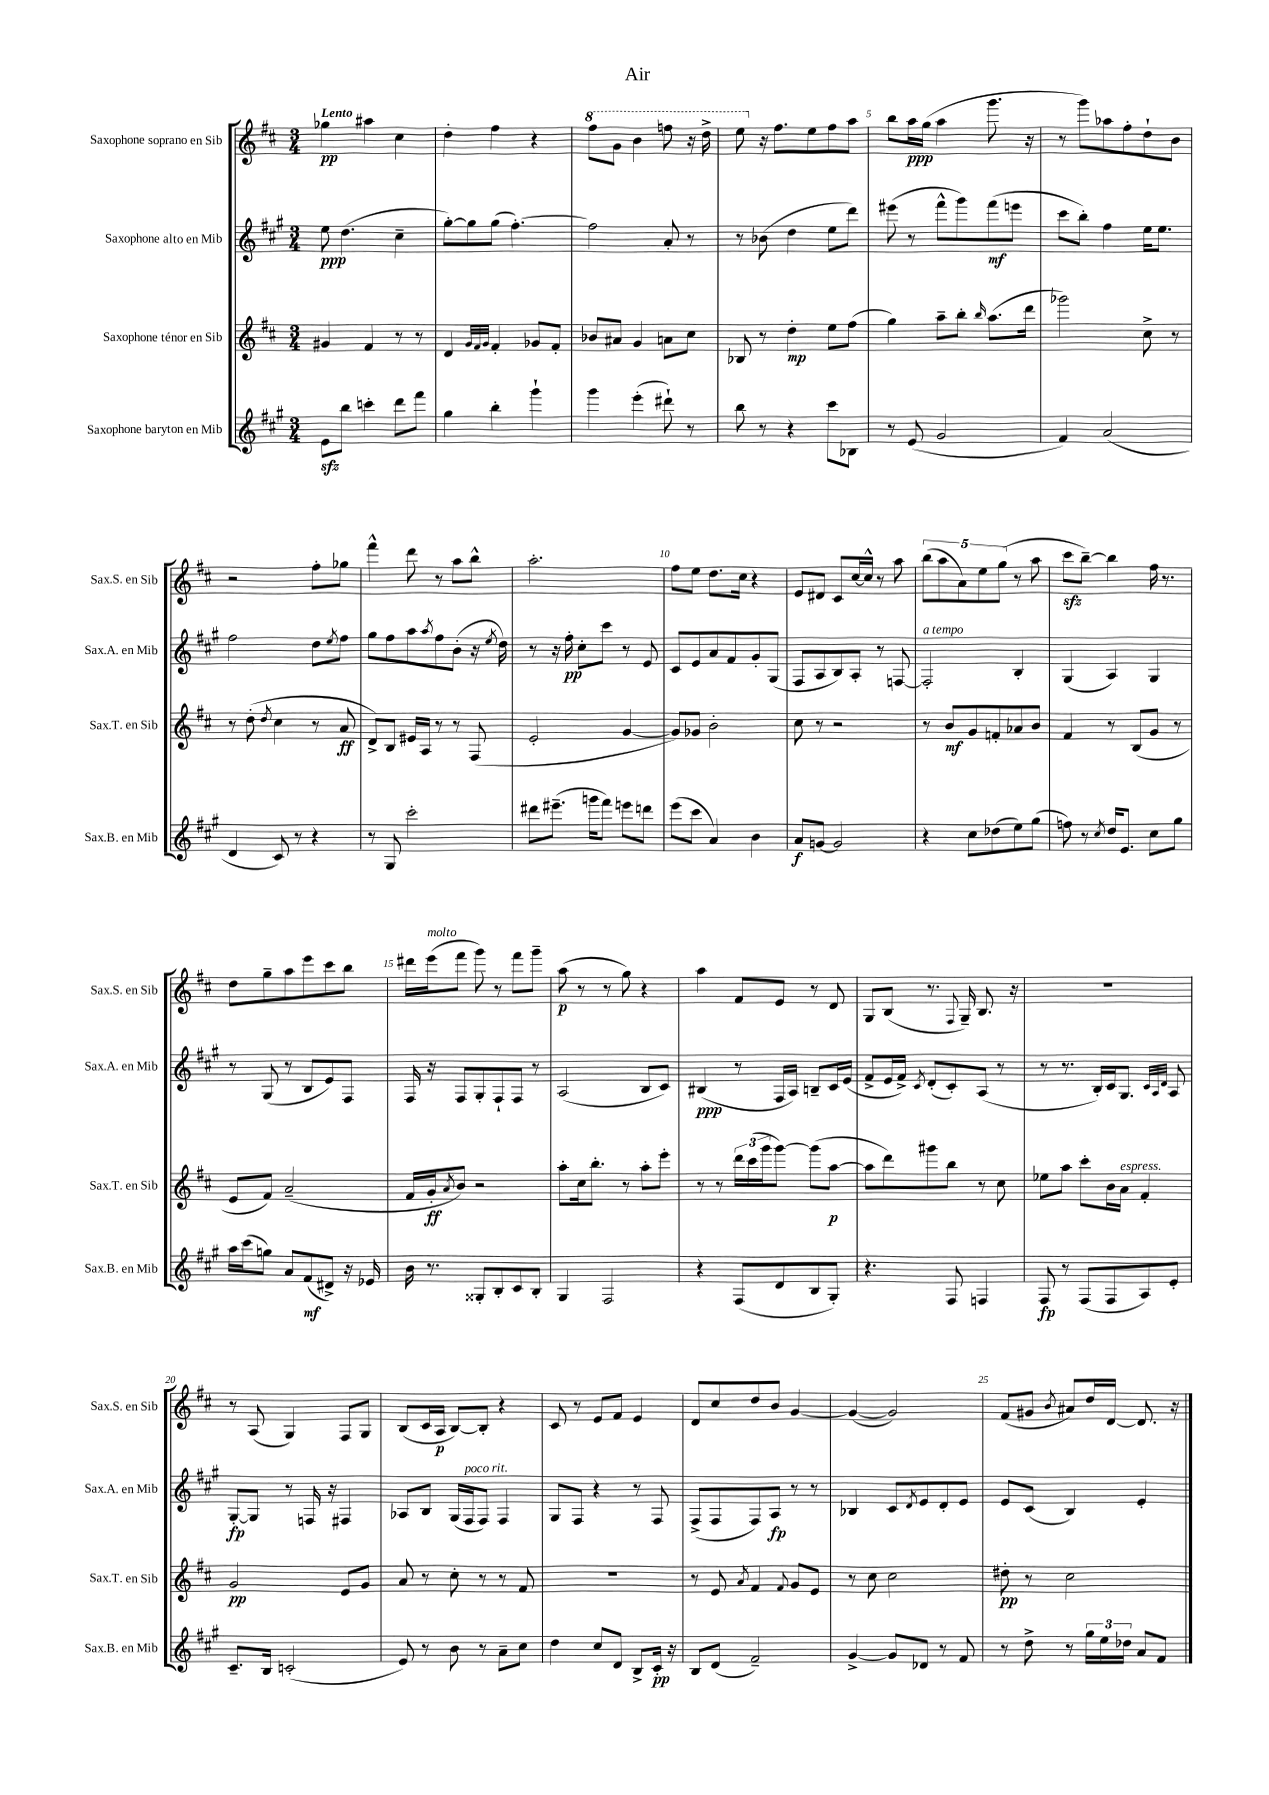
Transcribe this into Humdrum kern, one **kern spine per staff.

**kern	**dynam	**kern	**dynam	**kern	**dynam	**kern	**dynam
*part4	*part4	*part3	*part3	*part2	*part2	*part1	*part1
*staff4	*staff4	*staff3	*staff3	*staff2	*staff2	*staff1	*staff1
*I"Saxophone baryton en Mib	*	*I"Saxophone ténor en Sib	*	*I"Saxophone alto en Mib	*	*I"Saxophone soprano en Sib	*
*I'Sax.B. en Mib	*	*I'Sax.T. en Sib	*	*I'Sax.A. en Mib	*	*I'Sax.S. en Sib	*
*clefG2	*	*clefG2	*	*clefG2	*	*clefG2	*
*k[f#c#g#]	*	*k[f#c#]	*	*k[f#c#g#]	*	*k[f#c#]	*
*M3/4	*	*M3/4	*	*M3/4	*	*M3/4	*
=1	=1	=1	=1	=1	=1	=1	=1
!	!	!	!	!	!	!LO:TX:a:B:t=Lento	!
8ezz\L	.	4g#X/	.	8ee\	ppp	4gg-X\	pp
8bb\J	.	.	.	(4.dd\	.	.	.
4cccn'\	.	4f#/	.	.	.	4aa#X\	.
8ddd\L	.	8r	.	4cc#~\	.	4cc#\	.
8fff#\J	.	8r	.	.	.	.	.
=2	=2	=2	=2	=2	=2	=2	=2
4gg#\	.	4d/	.	[8gg#'\L)	.	4dd'\	.
.	.	.	.	8gg#\]	.	.	.
.	.	32qqg/LLL	.	.	.	.	.
.	.	32qqf#/	.	.	.	.	.
.	.	32qqg/JJJ	.	.	.	.	.
4bb'\	.	4f#'/	.	(8gg#\J	.	4ff#\	.
.	.	.	.	[4.ff#'\)	.	.	.
4ggg#`\	.	8g-X/L	.	.	.	4r	.
.	.	8f#'/J	.	.	.	.	.
=3	=3	=3	=3	=3	=3	=3	=3
*	*	*	*	*	*	*8va	*
4ggg#\	.	8b-X/L	.	2ff#\]	.	8fff#\L	.
.	.	8a#X/J	.	.	.	8gg\J	.
(4eee'\	.	4g/	.	.	.	4bb\	.
8ddd#X`\)	.	8an\L	.	8a'/	.	8fffn\	.
8r	.	8cc#\J	.	8r	.	16r	.
.	.	.	.	.	.	16ddd^\	.
=4	=4	=4	=4	=4	=4	=4	=4
8bb\	.	8B-X/	.	8r	.	8eee\	.
*	*	*	*	*	*	*X8va	*
8r	.	8r	.	(8b-X\	.	16r	.
.	.	.	.	.	.	8.ff#\L	.
4r	.	4dd'\	mp	4dd\	.	.	.
.	.	.	.	.	.	8ee\	.
8ccc#\L	.	8ee\L	.	8ee\L	.	8ff#\	.
8B-X\J	.	(8ff#\J	.	8ddd\J)	.	8aa\J	.
=5	=5	=5	=5	=5	=5	=5	=5
8r	.	4gg\)	.	(8eee#X\	.	8bb\L	.
(8e/	.	.	.	8r	.	16aa\L	ppp
.	.	.	.	.	.	(16gg\JJ	.
2g#/	.	8aa~\L	.	8fff#^^\L	.	4aa\	.
.	.	8bb'\J	.	8ggg#\)	.	.	.
.	.	16qqbb/	.	.	.	.	.
.	.	(8.aa\L	.	(8fff#\	mf	8.ggg\	.
.	.	.	.	8eeen\J	.	.	.
.	.	16ddd\Jk	.	.	.	16r	.
=6	=6	=6	=6	=6	=6	=6	=6
4f#/)	.	2ggg-X\)	.	8ccc#\L	.	8r	.
.	.	.	.	8bb'\J)	.	8ggg\L)	.
(2a/	.	.	.	4ff#\	.	8aa-X\	.
.	.	.	.	.	.	8ff#'\	.
.	.	8cc#^\	.	16ee\KL	.	8dd`\	.
.	.	.	.	8.ee\J	.	.	.
.	.	8r	.	.	.	8b\J	.
!!LO:LB:g=z
=7	=7	=7	=7	=7	=7	=7	=7
4d/	.	8r	.	2ff#\	.	2r	.
.	.	(8dd'\	.	.	.	.	.
.	.	8qdd/	.	.	.	.	.
8c#/)	.	4cc#\	.	.	.	.	.
8r	.	.	.	.	.	.	.
4r	.	8r	.	8dd\L	.	8ff#'\L	.
.	.	.	.	8qee/	.	.	.
.	.	8a/	ff	8ff#\J	.	8gg-X\J	.
=8	=8	=8	=8	=8	=8	=8	=8
8r	.	8d^/L)	.	8gg#\L	.	4fff#^^\	.
8G#/	.	8B/J	.	8ff#\	.	.	.
2ccc#'\	.	16e#X/LL	.	8aa\	.	8ddd\	.
.	.	16A/JJ	.	.	.	.	.
.	.	.	.	8qaa/	.	.	.
.	.	8r	.	8ff#\	.	8r	.
.	.	8r	.	(8b'\J	.	8aa\L	.
.	.	(8F#/	.	16r	.	8bb^^\J	.
.	.	.	.	8qee/	.	.	.
.	.	.	.	16dd\)	.	.	.
=9	=9	=9	=9	=9	=9	=9	=9
8ddd#X\L	.	2e'/	.	8r	.	2.aa'\	.
(8.eee#X~\J	.	.	.	16r	.	.	.
.	.	.	.	16ff#'\	pp	.	.
.	.	.	.	8cc#'\L	.	.	.
16gggn\KL	.	.	.	.	.	.	.
8fff#\J)	.	.	.	8ccc#\J	.	.	.
8eeen\L	.	[4g/	.	8r	.	.	.
8dddn\J	.	.	.	8e/	.	.	.
=10	=10	=10	=10	=10	=10	=10	=10
(8eee\L	.	8g/L])	.	8c#/L	.	8ff#\L	.
8ccc#\J	.	8g-X/J	.	8e/	.	8ee\J	.
4a/)	.	2b'\	.	8a/	.	8.dd\L	.
.	.	.	.	8f#/	.	.	.
.	.	.	.	.	.	16cc#\Jk	.
4b\	.	.	.	8g#'/	.	4r	.
.	.	.	.	(8G#/J	.	.	.
=11	=11	=11	=11	=11	=11	=11	=11
8a/L	f	8cc#\	.	8F#/L	.	8e/L	.
[8gn/J	.	8r	.	8A/	.	8d#X/J	.
2g/]	.	2r	.	8B/)	.	8c#/L	.
.	.	.	.	8A'/J	.	[16cc#/L	.
.	.	.	.	.	.	16cc#^^/JJ]	.
.	.	.	.	8r	.	8r	.
.	.	.	.	[8Fn/	.	8aa\	.
=12	=12	=12	=12	=12	=12	=12	=12
!	!	!	!	!LO:TX:a:i:t=a tempo	!	!	!
4r	.	8r	.	2F'/]	.	(10bb\L	.
.	.	.	.	.	.	10aa\	.
.	.	8b/L	mf	.	.	.	.
.	.	.	.	.	.	10a\)	.
8cc#\L	.	8g/	.	.	.	.	.
.	.	.	.	.	.	10ee\	.
(8dd-X\	.	8fn'/	.	.	.	.	.
.	.	.	.	.	.	(10gg\J	.
8ee\)	.	8a-X/	.	4B'/	.	8r	.
(8gg#\J	.	8b/J	.	.	.	8aa\	.
=13	=13	=13	=13	=13	=13	=13	=13
8ffn\)	.	4f#/	.	(4G#/	.	8ccc#zz\L	.
8r	.	.	.	.	.	[8bb~\J)	.
8qcc#/	.	.	.	.	.	.	.
16dd/KL	.	8r	.	4A/)	.	4bb\]	.
8.e/J	.	.	.	.	.	.	.
.	.	(8B/L	.	.	.	.	.
8cc#\L	.	8g/J	.	4G#/	.	16ff#\	.
.	.	.	.	.	.	8.r	.
8gg#\J	.	8r	.	.	.	.	.
!!LO:LB:g=z
=14	=14	=14	=14	=14	=14	=14	=14
16aa\LL	.	8e/L	.	8r	.	8dd\L	.
(16ccc#\J	.	.	.	.	.	.	.
8ggn\J)	.	8f#/J)	.	(8G#/	.	8gg~\	.
8a/L	.	(2a~/	.	8r	.	8aa\	.
(8f#/	mf	.	.	8B/L	.	8eee\	.
8d#X^/J)	.	.	.	8e/)	.	8ccc#\	.
16r	.	.	.	8F#/J	.	8bb\J	.
16e-X/	.	.	.	.	.	.	.
=15	=15	=15	=15	=15	=15	=15	=15
16b\	.	16f#/LL	.	16F#/	.	16ddd#X\LL	.
!	!	!	!	!	!	!LO:TX:a:i:t=molto	!
8.r	.	16g'/J	ff	16r	.	(16eee\J	.
.	.	8qa/	.	.	.	.	.
.	.	8b/J)	.	8F#/L	.	8fff#\J	.
8G##X'/L	.	2r	.	8G#'/	.	8ggg\)	.
8B'/	.	.	.	8F#`/	.	8r	.
8c#/	.	.	.	8F#/J	.	8fff#\L	.
8B'/J	.	.	.	8r	.	8ggg~\J	.
=16	=16	=16	=16	=16	=16	=16	=16
4G#/	.	8aa'\L	.	(2A/	.	(8aa\	p
.	.	16cc#\k	.	.	.	8r	.
.	.	8.bb'\J	.	.	.	.	.
2F#/	.	.	.	.	.	8r	.
.	.	8r	.	.	.	8gg\)	.
.	.	8aa'\L	.	8B/L	.	4r	.
.	.	8eee'\J	.	8c#/J)	.	.	.
=17	=17	=17	=17	=17	=17	=17	=17
4r	.	8r	.	(4B#X/	ppp	4aa\	.
.	.	8r	.	.	.	.	.
(8F#/L	.	24ddd\LL	.	8r	.	8f#/L	.
.	.	(24ccc#\	.	.	.	.	.
.	.	24ggg\J	.	.	.	.	.
8d/	.	[8ggg\J)	.	16F#/LL	.	8e/J	.
.	.	.	.	16A/JJ)	.	.	.
8B/	.	(8ggg\L]	.	8Bn~/L	.	8r	.
8G#'/J)	.	[8aa\J	p	16c#/L	.	8d/	.
.	.	.	.	(16e/JJ	.	.	.
=18	=18	=18	=18	=18	=18	=18	=18
4.r	.	8aa\L]	.	8f#^/L	.	8G/L	.
.	.	8ddd\)	.	16e/L	.	(8B/J	.
.	.	.	.	16f#^/JJ)	.	.	.
.	.	.	.	8qc#/	.	.	.
.	.	8ggg#X\	.	(8d'/L	.	8.r	.
8F#/	.	8bb\J	.	8c#'/)	.	.	.
.	.	.	.	.	.	8qqF#/	.
.	.	.	.	.	.	16G~/)	.
4Fn/	.	8r	.	(8A/J	.	8.B/	.
.	.	8cc#\	.	8r	.	.	.
.	.	.	.	.	.	16r	.
=19	=19	=19	=19	=19	=19	=19	=19
8F#/	fp	8ee-X\L	.	8r	.	2.r	.
8r	.	8aa\J	.	8.r	.	.	.
(8F#/L	.	8ccc#'\L	.	.	.	.	.
.	.	.	.	16B'/LL)	.	.	.
8F#/	.	16b\L	.	16c#/J	.	.	.
!	!	!LO:TX:a:i:t=espress.	!	!	!	!	!
.	.	16a\JJ	.	8.G#/J	.	.	.
8A/)	.	4f#'/	.	.	.	.	.
.	.	.	.	32qqc#/LLL	.	.	.
.	.	.	.	32qqA/	.	.	.
.	.	.	.	32qqd/JJJ	.	.	.
8e'/J	.	.	.	8A/	.	.	.
!!LO:LB:g=z
=20	=20	=20	=20	=20	=20	=20	=20
8.c#~/L	.	2g/	pp	[8G#'/L	fp	8r	.
.	.	.	.	8G#/J]	.	(8A/	.
16B/Jk	.	.	.	.	.	.	.
(2cn'/	.	.	.	8r	.	4G/)	.
.	.	.	.	16Fn/	.	.	.
.	.	.	.	16r	.	.	.
.	.	8e/L	.	4F#X/	.	8F#/L	.
.	.	8g/J	.	.	.	8G/J	.
=21	=21	=21	=21	=21	=21	=21	=21
8e/)	.	8a/	.	8A-X/L	.	(8B/L	.
8r	.	8r	.	8B/J	.	16c#/L	.
.	.	.	.	.	.	16A/JJ	p
8b\	.	8cc#'\	.	(16G#/LL	.	[8B/L)	.
!	!	!	!	!LO:TX:a:i:t=poco rit.	!	!	!
.	.	.	.	16F#/J	.	.	.
8r	.	8r	.	8F#/J)	.	8B'/J]	.
8a~\L	.	8r	.	4F#/	.	4r	.
8cc#\J	.	8f#/	.	.	.	.	.
=22	=22	=22	=22	=22	=22	=22	=22
4dd\	.	2.r	.	8G#/L	.	8c#/	.
.	.	.	.	8F#/J	.	8r	.
8cc#/L	.	.	.	4r	.	8e/L	.
8d/J	.	.	.	.	.	8f#/J	.
8B^/L	.	.	.	8r	.	4e/	.
16c#'/Jk	pp	.	.	8F#/	.	.	.
16r	.	.	.	.	.	.	.
=23	=23	=23	=23	=23	=23	=23	=23
8B/L	.	8r	.	(8F#^/L	.	8d/L	.
(8d/J	.	8e/	.	8F#/	.	8cc#/	.
.	.	8qa/	.	.	.	.	.
2f#~/)	.	4f#/	.	8F#/)	.	8dd/	.
.	.	.	.	8A/J	fp	8b/J	.
.	.	8qqf#/	.	.	.	.	.
.	.	8g/L	.	8r	.	[4g/	.
.	.	8e/J	.	8r	.	.	.
=24	=24	=24	=24	=24	=24	=24	=24
[4g#^/	.	8r	.	4B-X/	.	(4g/_	.
.	.	8cc#\	.	.	.	.	.
8g#/L]	.	2cc#\	.	8c#/L	.	2g/])	.
.	.	.	.	8qd/	.	.	.
8d-X/J	.	.	.	8e/	.	.	.
8r	.	.	.	8d'/	.	.	.
8f#/	.	.	.	8e/J	.	.	.
=25	=25	=25	=25	=25	=25	=25	=25
8r	.	8dd#X'\	pp	8e/L	.	(8f#/L	.
8dd^\	.	8r	.	(8c#/J	.	8g#X/J	.
.	.	.	.	.	.	8qb/	.
8r	.	2cc#\	.	4B/)	.	8a#X/L)	.
24gg#\LL	.	.	.	.	.	16dd/L	.
24ee\	.	.	.	.	.	.	.
.	.	.	.	.	.	[16d/JJ	.
24dd-X\JJ	.	.	.	.	.	.	.
8a/L	.	.	.	4e'/	.	8.d/]	.
8f#/J	.	.	.	.	.	.	.
.	.	.	.	.	.	16r	.
==	==	==	==	==	==	==	==
*-	*-	*-	*-	*-	*-	*-	*-
